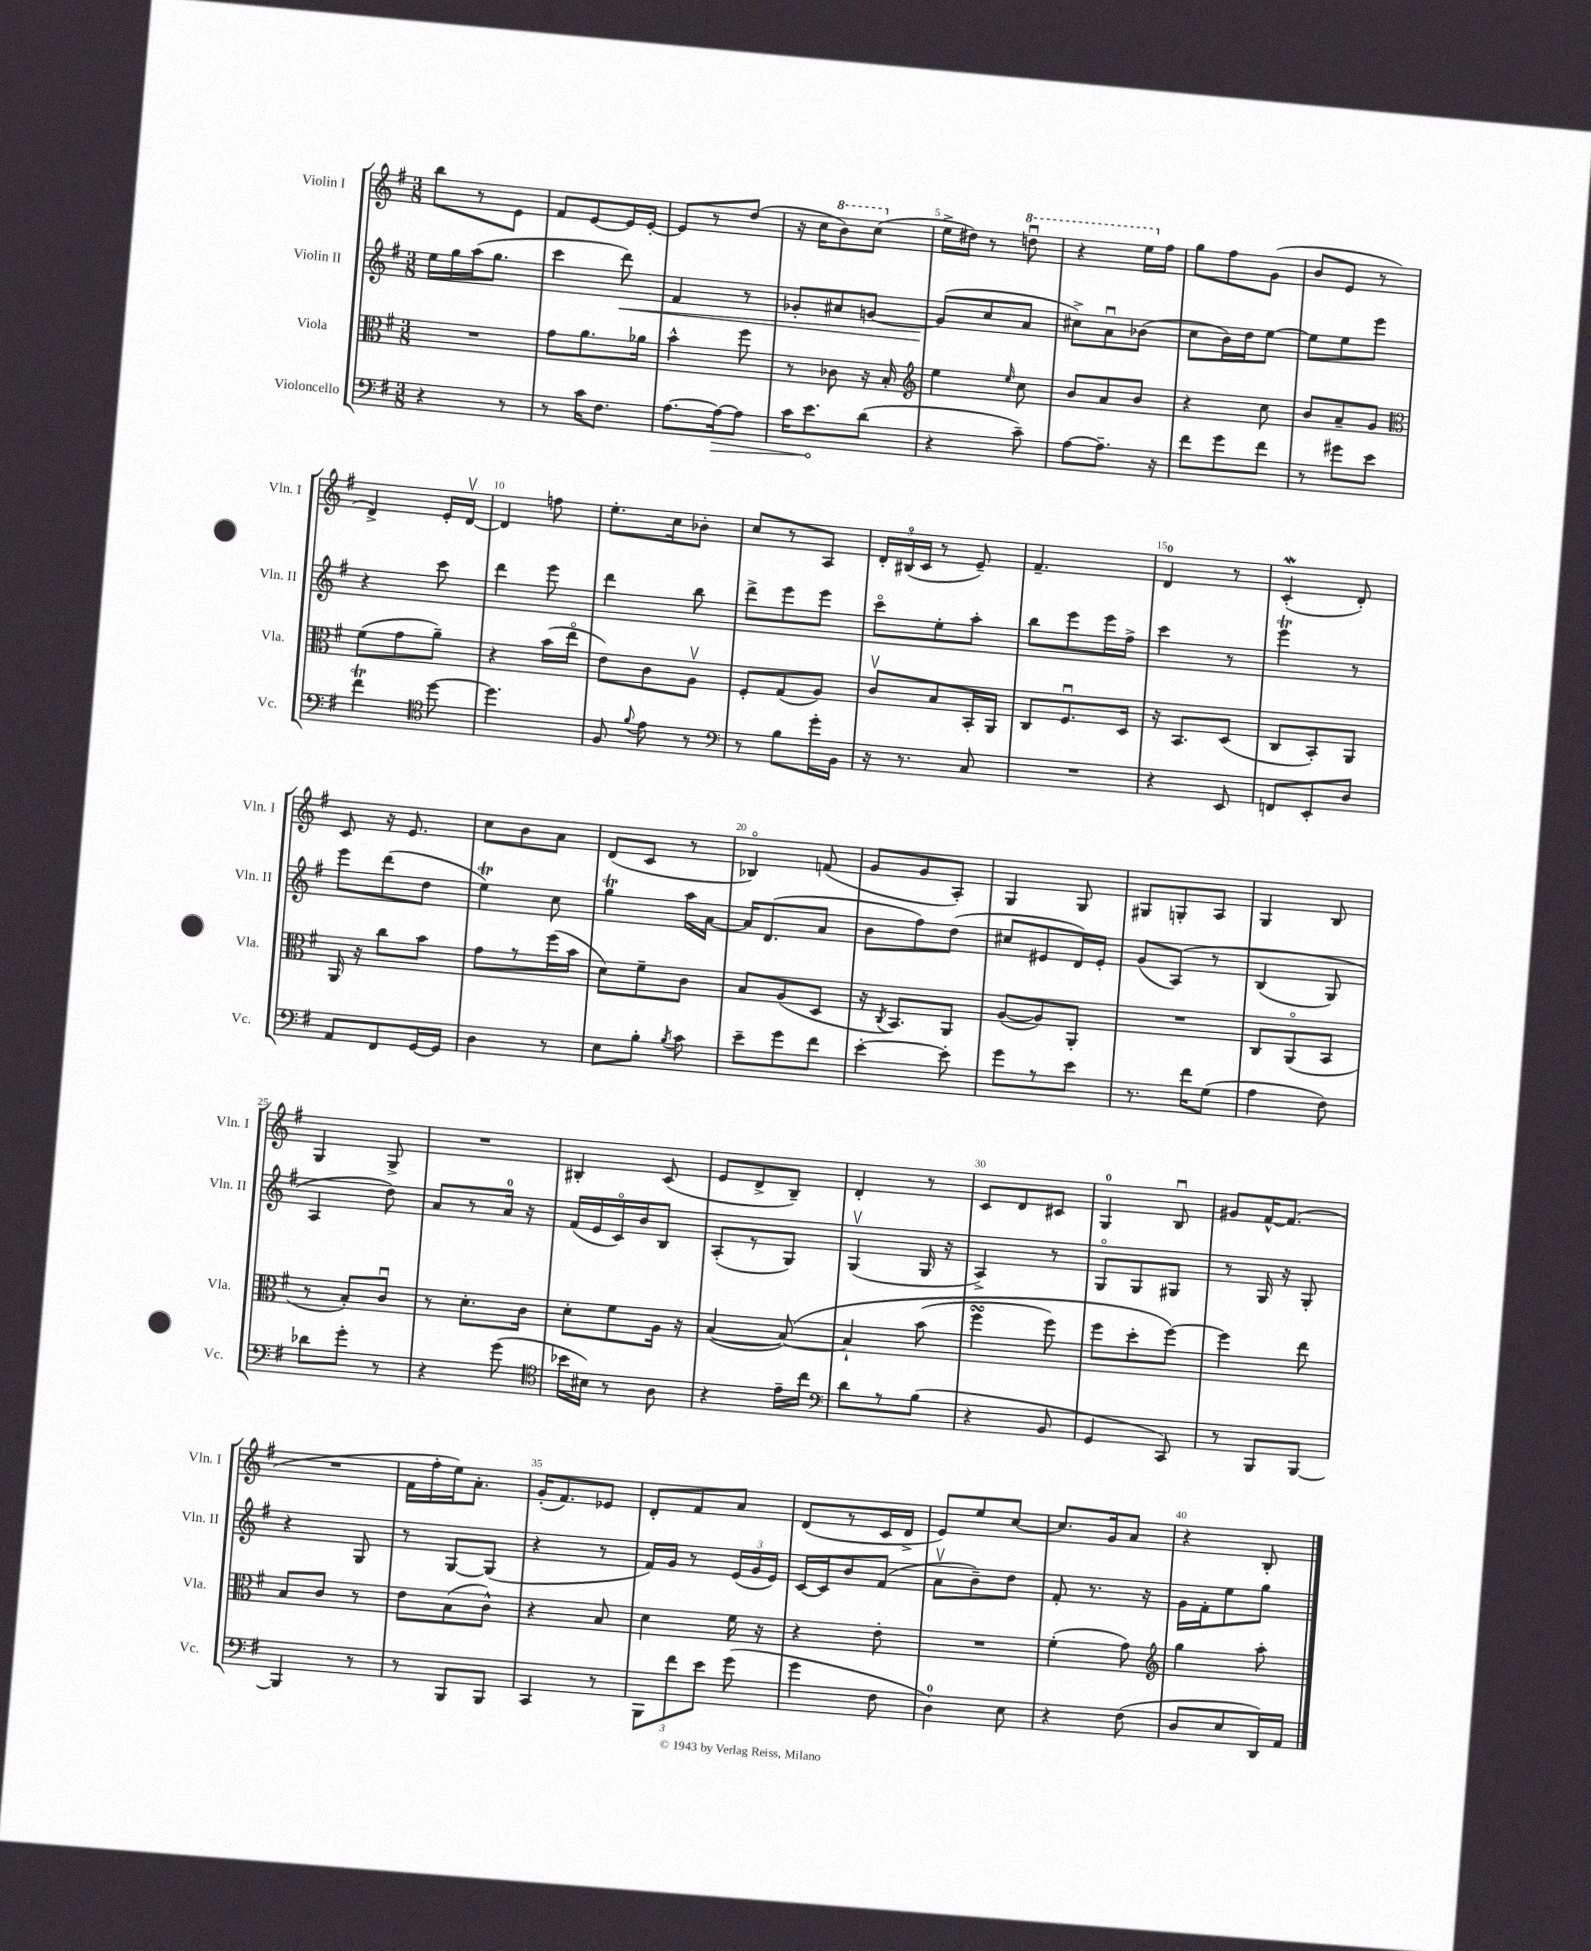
<<
\new StaffGroup <<
\new Staff = "s0" \with { instrumentName = "Violin I" shortInstrumentName = "Vln. I" } {
    \clef treble \key g \major \numericTimeSignature \time 3/8
    \autoBeamOff b''8[ r8 e'8] |
    fis'8[ e'8~ e'16 e'16]~-. |
    e'8[ r8 d''8]( |
    r16 c''16[ \ottava #1 b''8) c'''8]( \ottava #0 |
    e''16[-> dis''16]) r8 \ottava #1 d'''!8\downbow |
    r4 e'''16[ \ottava #0 fis''16] |
    g''8[ fis''8 g'8]( |
    b'8[ e'8] r8 |
    d'4->) e'16[-. d'16]~\upbow |
    d'4 f''8 |
    e''8.[-. c''16 bes'8]-. |
    c''8[ r8 a8] |
    \tuplet 3/2 { d'16[-. bis16\flageolet( c'16] } r8 e'8--) |
    fis'4.-- |
    d'4-0 r8 |
    c'4-.\mordent( d'8-.) |
    c'8 r16 e'8. |
    c''8[ b'8 a'8] |
    d'8[( c'8] r8 |
    bes4\flageolet) f'8( |
    g'8[ g'8 a8]-.) |
    g4 g8 |
    gis8[ g8-. a8] |
    g4 b8 |
    g4 g8-> |
    R4. |
    bis4-. c'8( |
    e'8[ d'8-> b8]--) |
    d'4-. r8 |
    c'8[ d'8 cis'8] |
    g4-0 b8\downbow |
    gis'8[ fis'16~-^ fis'8.]( |
    R4. |
    fis'16[ fis''16-. e''16) a'8.]-. |
    g'16[-.( fis'8.) ees'8] |
    d'8[-. fis'8 a'8] |
    d'8[( r8 c'16 d'16]-> |
    e'8[) e''8 c''8]~ |
    c''8.[ g'16 a'8] |
    r4 b8-. \bar "|." |
}
\new Staff = "s1" \with { instrumentName = "Violin II" shortInstrumentName = "Vln. II" } {
    \clef treble \key g \major \numericTimeSignature \time 3/8
    \autoBeamOff e''16[ g''16 a''16( g''8.] |
    c'''4 d'''8\<) |
    fis'4 r8 |
    ges'8[-. ais'8 g'8]~ |
    g'8[\!( c''8 a'8] |
    cis''8[->) a'8\downbow bes'8]( |
    c''8[ b'16) d''16 e''8]~ |
    e''8[ e''8 e'''8] |
    r4 c'''8 |
    d'''4 e'''8 |
    d'''4 b''8 |
    d'''8[-> e'''8 e'''8] |
    c'''8[\flageolet e''8-. a''8]-. |
    b''8[ e'''8 e'''16 fis''16]-> |
    c'''4 r8 |
    e'''4\trill r8 |
    e'''8[ d'''8( d''8] |
    e''4\trill) c''8 |
    g''4\trill a''16[ a'16]~ |
    a'16[ d'8.( a'8] |
    b'8[ fis''8) d''8]( |
    cis''8[ eis'8 d'16) eis'16]-. |
    g'8[( a8])\( r8 |
    b4( g8) |
    a4 d''8\) |
    a'8[ r8 a'16]-0 r16 |
    fis'16[( e'16 c'16\flageolet) b'16 b8] |
    a8[-.( r8 g8]) |
    g4\upbow( g16 r16 |
    a4->) r8 |
    g8[\flageolet g8 gis8] |
    r8 g16 r16 g8-. |
    r4 g8 |
    r8 g8[~ g8]( |
    r4 r8 |
    fis'16[) g'16] r8 \tuplet 3/2 { e'16[( g'16 e'16]) } |
    c'16[~ c'16 b'8 fis'8]( |
    a'8[\upbow b'8--) d''8] |
    fis'8-. r8. r16 |
    g'16[ fis'16-. e''8 g''8] \bar "|." |
}
\new Staff = "s2" \with { instrumentName = "Viola" shortInstrumentName = "Vla." } {
    \clef alto \key g \major \numericTimeSignature \time 3/8
    \autoBeamOff R4. |
    g'8[ a'8. aes'16] |
    b'4-^ fis''8 |
    r8 ces'8 r16 b16-. |
    \clef treble e''4 \grace { e''16 } c''8 |
    b'8[ a'8 b'8] |
    r4 c''8 |
    b'8[ a'8-- g'8] |
    \clef alto fis'8[( g'8 a'8]--) |
    r4 b'16[( e''16]\flageolet |
    e'8[) c'8 a8]\upbow |
    fis8[-. g8( a8]) |
    c'8[\upbow b8 b,16-. a,16] |
    c8[ fis8.\downbow d16] |
    r16 b,8.[ d8]( |
    c8[ b,8-.) a,8] |
    a,16 r16 c''8[ b'8] |
    g'8[ r8 fis''16( b'16] |
    d'8[) fis'8-- c'8] |
    b8[ a8( d8] |
    r16 \acciaccatura { c8 } b,8.[) a,8] |
    a8[~( a8) a,8]-. |
    R4. |
    c8[ a,8\flageolet( b,8] |
    r8 b8[-.) c'8]\downbow |
    r8 d'8.[-. c'16] |
    d'8[-. fis'8 a16] r16 |
    b4~( b8~)\( |
    b4-! b'8( |
    fis''4\turn fis''8) |
    fis''8[ d''8-. fis''8]~\) |
    fis''4 e''8 |
    b8[ c'8] r8 |
    e'8[ b8( c'8]-^) |
    r4 b8 |
    d'4 fis'16 r16 |
    r4 e'8-. |
    R4. |
    fis'4-.( g'8) |
    \clef treble g''4 a''8-. \bar "|." |
}
\new Staff = "s3" \with { instrumentName = "Violoncello" shortInstrumentName = "Vc." } {
    \clef bass \key g \major \numericTimeSignature \time 3/8
    \autoBeamOff r4 r8 |
    r8 c'16[ fis8.] |
    a8.[~ \once \override Hairpin.circled-tip = ##t a16~\> a8] |
    c'16[ e'8.\! d'8]( |
    r4 c'8--) |
    a8[~ a8.]-- r16 |
    fis'8[ g'8 fis'8] |
    r8 gis'8[ e'8] |
    fis'4\trill \clef tenor d''8~ |
    d''4. |
    fis8 \appoggiatura { fis'8 } e'8 r8 |
    \clef bass r8 b8[ g'16-. b,16] |
    r16 r8. c8 |
    R4. |
    r4 e,8 |
    f,8[ e,8-. d8] |
    a,8[ fis,8 g,16~ g,16] |
    d4 r8 |
    e8[ b8]-. \acciaccatura { b8 } c'8 |
    e'8[-- g'8 fis'8] |
    e'4~-. e'8-. |
    g'8[ r8 e'8] |
    r8. fis'16[ g8]( |
    a4 fis8) |
    des'8[ g'8]-. r8 |
    r4 g'8( |
    \clef tenor bes'16[ bis16]) r8 a8 |
    r4 e'16[-- c''16] |
    \clef bass d'8[ r8 b8]( |
    r4 b,8 |
    g,4 c,8) |
    r8 b,,8[ b,,8]~ |
    b,,4 r8 |
    r8 b,,8[ b,,8] |
    c,4 r8 |
    \tuplet 3/2 { b,,8[ fis'8 e'8] } g'8( |
    g'4 fis8 |
    d4-0) e8 |
    r4 fis8( |
    d8[ e8 d,16) a,16] \bar "|." |
}
>>
>>
\layout { \context { \Score \override BarNumber.break-visibility = ##(#f #t #t) barNumberVisibility = #(every-nth-bar-number-visible 5) } }
